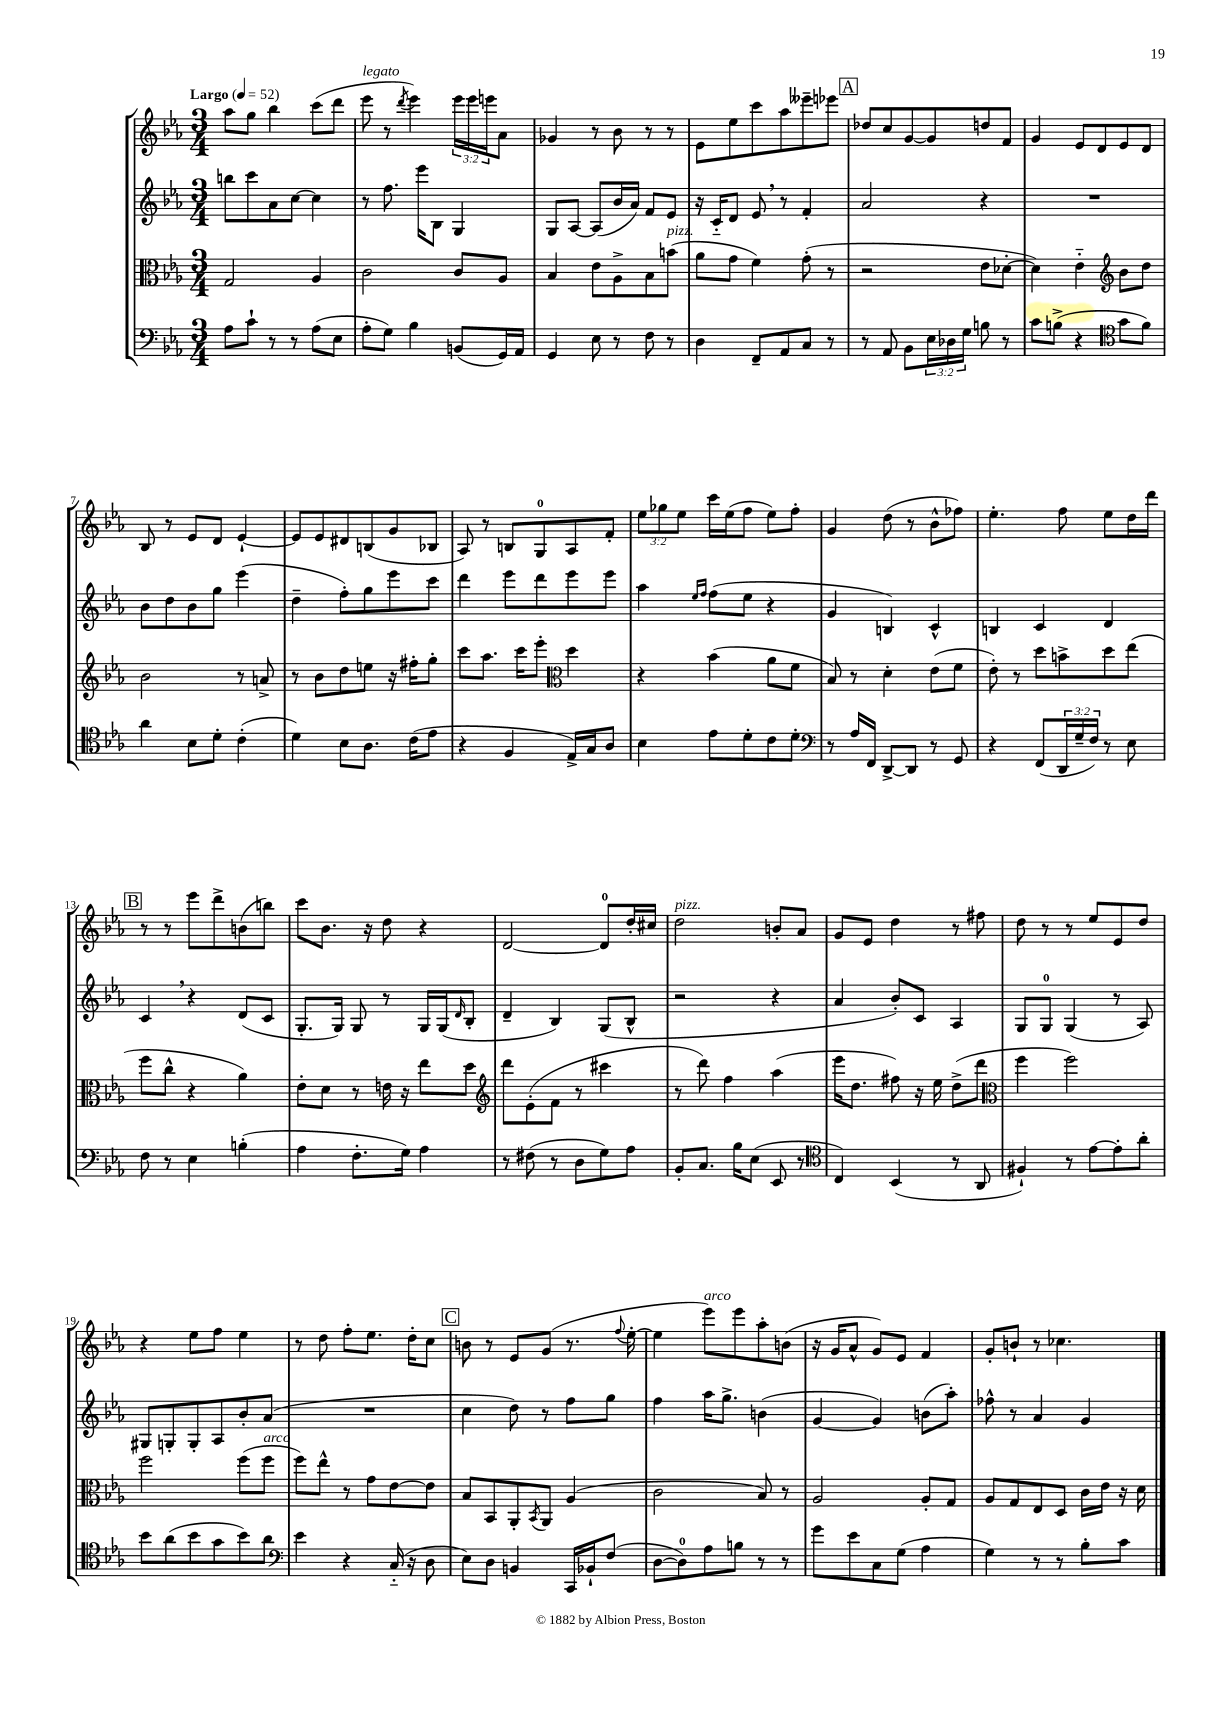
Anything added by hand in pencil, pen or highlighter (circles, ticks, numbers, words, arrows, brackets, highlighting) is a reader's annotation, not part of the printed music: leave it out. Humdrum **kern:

**kern	**kern	**kern	**kern
*part4	*part3	*part2	*part1
*staff4	*staff3	*staff2	*staff1
*clefF4	*clefC3	*clefG2	*clefG2
*k[b-e-a-]	*k[b-e-a-]	*k[b-e-a-]	*k[b-e-a-]
*M3/4	*M3/4	*M3/4	*M3/4
*MM52	*MM52	*MM52	*MM52
=1	=1	=1	=1
!	!	!	!LO:TX:a:B:t=Largo
8A-\L	2G/	8bbn\L	8aa-\L
8c`\J	.	8ccc\	8gg\J
8r	.	8a-\	4bb-\
8r	.	[8cc\J	.
(8A-\L	4A-/	4cc\]	(8ccc\L
8E-\J	.	.	8ddd\J
=2	=2	=2	=2
!	!	!	!LO:TX:a:i:t=legato
8A-'\L	2c\	8r	8eee-\
8G\J)	.	8.ff\	8r
.	.	.	8qddd/
4B-\	.	.	4eee-\)
.	.	16eee-\KL	.
.	.	8B-\J	.
(8BBn/L	8c/L	4G/	24eee-\LL
.	.	.	24eee-\
.	.	.	24eeen\J
16GG/L)	8A-/J	.	8a-\J
16AA-/JJ	.	.	.
=3	=3	=3	=3
4GG/	4B-/	8G/L	4g-X/
.	.	[8A-/J	.
8E-\	8e-\L	(8A-/L]	8r
8r	8A-^\	16b-/L	8b-\
.	.	16a-/JJ)	.
8F\	8B-\	8f/L	8r
!	!LO:TX:a:i:t=pizz.	!	!
8r	(8bn\J	8e-/J	8r
=4	=4	=4	=4
4D\	8a-\L	16r	8e-\L
.	.	16c/KL	.
.	8g\J	8d/J	8ee-\
8FF~/L	4f\)	8e-,/	8ccc\
8AA-/	.	8r	8aa-\
8C/J	(8g'\	4f'/	8eee--X~\
8r	8r	.	8eee-X\J
!!LO:REH:place=s1:t=A
=5	=5	=5	=5
8r	2r	2a-/	8dd-X/L
8AA-/	.	.	8cc/
8BB-\L	.	.	[8g/
24E-\L	.	.	8g/]
24D-X\	.	.	.
24G\JJ	.	.	.
8Bn\	8e-\L	4r	8ddn/
8r	[8d-X'\J	.	8f/J
=6	=6	=6	=6
8c\L	4d-\])	2.r	4g/
(8Bn^\J	.	.	.
4r	4e-\	.	8e-/L
.	.	.	8d/
*clefC4	*clefG2	*	*
8g\L	8b-\L	.	8e-/
8f\J)	8dd\J	.	8d/J
!!LO:LB:g=z
=7	=7	=7	=7
4a-\	2b-\	8b-\L	8B-/
.	.	8dd\	8r
8B-\L	.	8b-\	8e-/L
8d'\J	.	8gg\J	8d/J
(4c'\	8r	(4eee-\	[4e-`/
.	8an^/	.	.
=8	=8	=8	=8
4d\)	8r	4dd~\	8e-/L]
.	8b-\L	.	8e-/
8B-\L	8dd\	8ff'\L)	8d#X/
8.A-\J	8een\J	8gg\	(8Bn/
.	16r	8eee-\	8g/
(16c\KL	16ff#X'\KL	.	.
8e-\J	8gg'\J	8ccc\J	8B-X/J
=9	=9	=9	=9
4r	8ccc\L	4ddd\	8A-/)
.	8.aa-\J	.	8r
4F/	.	8eee-\L	8Bn/L
.	16ccc\KL	.	.
.	8eee-'\J	8ddd\	8G/
*	*clefC3	*	*
16E-^/LL)	4dd\	8eee-\	8A-/
16G/J	.	.	.
8A-/J	.	8eee-\J	8f'/J
=10	=10	=10	=10
4B-\	4r	4aa-\	12ee-\L
.	.	.	12gg-X\
.	.	.	12ee-\J
.	.	16qqee-/LL	.
.	.	16qqff/JJ	.
8e-\L	(4b-\	(8ff\L	16ccc\LL
.	.	.	(16ee-\J
8d'\	.	8ee-\J	8ff\J
8c\	8a-\L	4r	8ee-\L)
8d'\J	8f\J	.	8ff'\J
=11	=11	=11	=11
*clefF4	*	*	*
8r	8B-/)	4g/	4g/
16A-/LL	8r	.	.
16FF/JJ	.	.	.
[8DD^/L	4d'\	4Bn/)	(8dd\
8DD/J]	.	.	8r
8r	(8e-\L	4c^^/	8b-^^\L
8GG/	8f\J	.	8ff-X\J)
=12	=12	=12	=12
4r	8e-'\)	4Bn/	4.ee-'\
.	8r	.	.
(8FF/L	8dd\L	4c/	.
24DD/L	8bn^\	.	8ff\
24G~/	.	.	.
24F/JJ)	.	.	.
8r	8dd\	4d/	8ee-\L
8E-\	(8ee-\J	.	16dd\L
.	.	.	16ddd\JJ
!!LO:LB:g=z
!!LO:REH:place=s1:t=B
=13	=13	=13	=13
8F\	8ff\L	4c,/	8r
8r	8cc^^\J	.	8r
4E-\	4r	4r	8eee-\L
.	.	.	8ddd^\
(4Bn'\	4a-\)	(8d/L	(8bn\
.	.	8c/J	8bbn\J)
=14	=14	=14	=14
4A-\	8e-'\L	8.G'/L	8ccc\L
.	8d\J	.	8.b-\J
.	.	16G/Jk)	.
8.F'\L	8r	8G/	.
.	.	.	16r
.	16en\	8r	8dd\
16G\Jk)	16r	.	.
4A-\	8ee-\L	16G/LL	4r
.	.	(16G/J	.
.	.	16qqd/	.
.	8dd\J	8B-'/J	.
=15	=15	=15	=15
*	*clefG2	*	*
8r	8ddd\L	4d~/	[2d/
(8F#X\	(8e-'\	.	.
8r	8f\J	4B-/)	.
8D\L	8r	.	.
8G\)	4ccc#X\	(8G/L	8d/L]
8A-\J	.	8B-^^/J	16dd'/L
.	.	.	16cc#X/JJ
=16	=16	=16	=16
!	!	!	!LO:TX:a:i:t=pizz.
8BB-'/L	8r	2r	2dd\
8.C/J	8ddd\)	.	.
.	4ff\	.	.
16B-\KL	.	.	.
(8E-\J	.	.	.
8EE-/	(4aa-\	4r	8bn'/L
8r	.	.	8a-/J
=17	=17	=17	=17
*clefC4	*	*	*
4C/)	16eee-\KL	4a-/	8g/L
.	8.dd\J	.	.
.	.	.	8e-/J
(4BB-/	8ff#X\)	8b-'/L)	4dd\
.	16r	8c/J	.
.	16ee-\	.	.
8r	(8dd^\L	4A-/	8r
8AA-/	8ddd\J	.	8ff#X\
=18	=18	=18	=18
*	*clefC3	*	*
4F#X`/)	4ff\	8G/L	8dd\
.	.	8G/J	8r
8r	2ff\)	(4G/	8r
[8e-\L	.	.	8ee-/L
8e-'\]	.	8r	8e-/
8a-'\J	.	8A-/)	8dd/J
!!LO:LB:g=z
=19	=19	=19	=19
8b-\L	2ff\	8G#X/L	4r
(8a-\	.	8Gn'/	.
8b-\	.	8G'/	8ee-\L
8g\	.	8A-/	8ff\J
8b-\)	(8ff\L	8b-'/	4ee-\
!	!LO:TX:a:i:t=arco	!	!
8a-\J	8ff\J	(8a-/J	.
=20	=20	=20	=20
*clefF4	*	*	*
4e-\	8ff\L)	2.r	8r
.	8ee-^^\J	.	8dd\
4r	8r	.	8ff'\L
.	8g\L	.	8.ee-\J
(16C/	[8e-\	.	.
16r	.	.	16dd'\KL
8D\	8e-\J]	.	8cc\J
!!LO:REH:place=s1:t=C
=21	=21	=21	=21
8E-\L)	8B-/L	4cc\	8bn\
8D\J	8BB-/	.	8r
4BBn/	8AA-'/	8dd\)	8e-/L
.	8qBB-/	.	.
.	8AA-/J	8r	(8g/J
16CC/LL	(4A-/	8ff\L	8.r
16BB-X`/J	.	.	.
(8F/J	.	8gg\J	.
.	.	.	8qqff/
.	.	.	[16ee-'\
=22	=22	=22	=22
[8D\L	2c\	4ff\	4ee-\]
8D\])	.	.	.
!	!	!	!LO:TX:a:i:t=arco
8A-\	.	16aa-\KL	8eee-\L)
.	.	8.gg^\J	.
8Bn\J	.	.	8eee-\
8r	8B-/)	(4bn\	8aa-'\
8r	8r	.	(8bn\J
=23	=23	=23	=23
8g\L	2A-/	[4g/	16r
.	.	.	16g/KL
8e-\	.	.	8a-^^/J
8C\	.	4g/])	8g/L)
(8G\J	.	.	8e-/J
4A-\	8A-'/L	(8bn\L	4f/
.	8G/J	8aa-'\J)	.
=24	=24	=24	=24
4G\)	8A-/L	8ff-X^^\	8g'/L
.	8G/	8r	8bn`/J
8r	8E-/	4a-/	8r
8r	8D/J	.	4.cc-X\
8B-'\L	16c\LL	4g/	.
.	16e-\JJ	.	.
8c\J	16r	.	.
.	16d\	.	.
==	==	==	==
*-	*-	*-	*-
